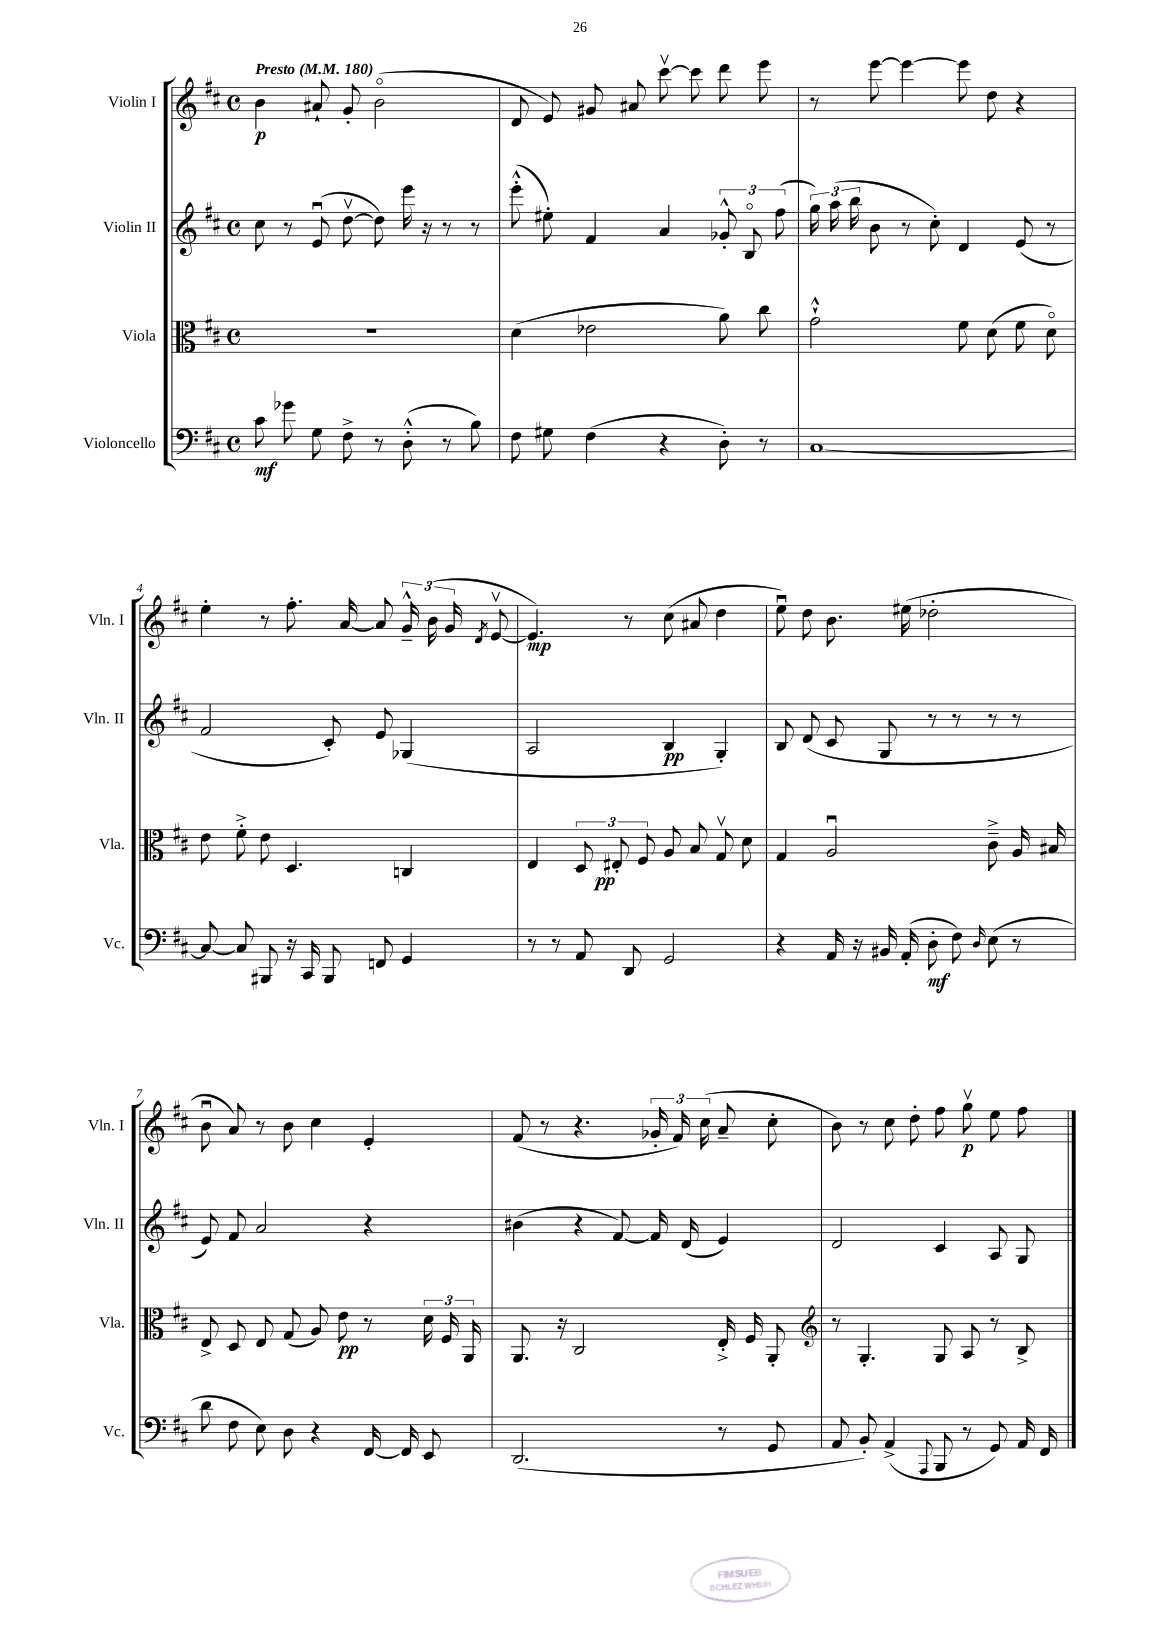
<<
\new StaffGroup <<
\new Staff = "s0" \with { instrumentName = "Violin I" shortInstrumentName = "Vln. I" } {
    \clef treble \key d \major \defaultTimeSignature \time 4/4 \tempo "Presto" 4 = 180
    \autoBeamOff b'4\p ais'8-! g'8-. b'2\flageolet( |
    d'8 e'8) gis'8 ais'8 cis'''8~\upbow cis'''8 d'''8 e'''8 |
    r8 e'''8~ e'''4~ e'''8 d''8 r4 |
    e''4-. r8 fis''8.-. a'16~ a'8 \tuplet 3/2 { g'16---^ b'16( g'16 } \acciaccatura { d'8 } e'8~\upbow |
    e'4.\mp) r8 cis''8( ais'8 d''4 |
    e''8\downbow) d''8 b'8. eis''16( des''2-. |
    b'8\downbow a'8) r8 b'8 cis''4 e'4-. |
    fis'8( r8 r4. \tuplet 3/2 { ges'16-. fis'16) cis''16( } a'8-- cis''8-. |
    b'8) r8 cis''8 d''8-. fis''8 g''8\upbow\p e''8 fis''8 \bar "|." |
}
\new Staff = "s1" \with { instrumentName = "Violin II" shortInstrumentName = "Vln. II" } {
    \clef treble \key d \major \defaultTimeSignature \time 4/4
    \autoBeamOff cis''8 r8 e'8\downbow( d''8~\upbow d''8) e'''16 r16 r8 r8 |
    e'''8-.-^( eis''8-.) fis'4 a'4 \tuplet 3/2 { ges'8-.-^ b8\flageolet fis''8( } |
    \tuplet 3/2 { g''16) a''16( b''16 } b'8 r8 cis''8-.) d'4 e'8( r8 |
    fis'2 cis'8-.) e'8 ges4( |
    a2 b4\pp g4-.) |
    b8 d'8( cis'8 g8 r8 r8 r8 r8 |
    e'8) fis'8 a'2 r4 |
    bis'4( r4 fis'8~) fis'16 d'16( e'4) |
    d'2 cis'4 a8 g8 \bar "|." |
}
\new Staff = "s2" \with { instrumentName = "Viola" shortInstrumentName = "Vla." } {
    \clef alto \key d \major \defaultTimeSignature \time 4/4
    \autoBeamOff R1 |
    d'4( ees'2 a'8) cis''8 |
    g'2-!-^ fis'8 d'8( fis'8 d'8\flageolet) |
    e'8 fis'8-.-> e'8 d4. c4 |
    e4 \tuplet 3/2 { d8 eis8-.\pp fis8 } a8 b8 g8\upbow d'8 |
    g4 a2\downbow cis'8---> a16 bis16 |
    e8-> d8 e8 g8( a8) e'8\pp r8 \tuplet 3/2 { d'16 fis16 a,16 } |
    a,8. r16 cis2 e16-.-> fis16 a,8-. |
    \clef treble r8 g4.-. g8 a8 r8 b8-> \bar "|." |
}
\new Staff = "s3" \with { instrumentName = "Violoncello" shortInstrumentName = "Vc." } {
    \clef bass \key d \major \defaultTimeSignature \time 4/4
    \autoBeamOff cis'8\mf ges'8 g8 fis8-> r8 d8-.-^( r8 b8) |
    fis8 gis8 fis4( r4 d8-.) r8 |
    cis1~ |
    cis8~ cis8 bis,,8 r16 cis,16 bis,,8 f,8 g,4 |
    r8 r8 a,8 d,8 g,2 |
    r4 a,16 r16 bis,16 a,16-.( d8-.\mf fis8) \grace { d16 } e8( r8 |
    d'8 fis8 e8) d8 r4 fis,16~ fis,16 e,8 |
    d,2.( r8 g,8 |
    a,8 b,8-.) a,4->( \appoggiatura { a,,8 } b,,8 r8 g,8) a,16 fis,16 \bar "|." |
}
>>
>>
